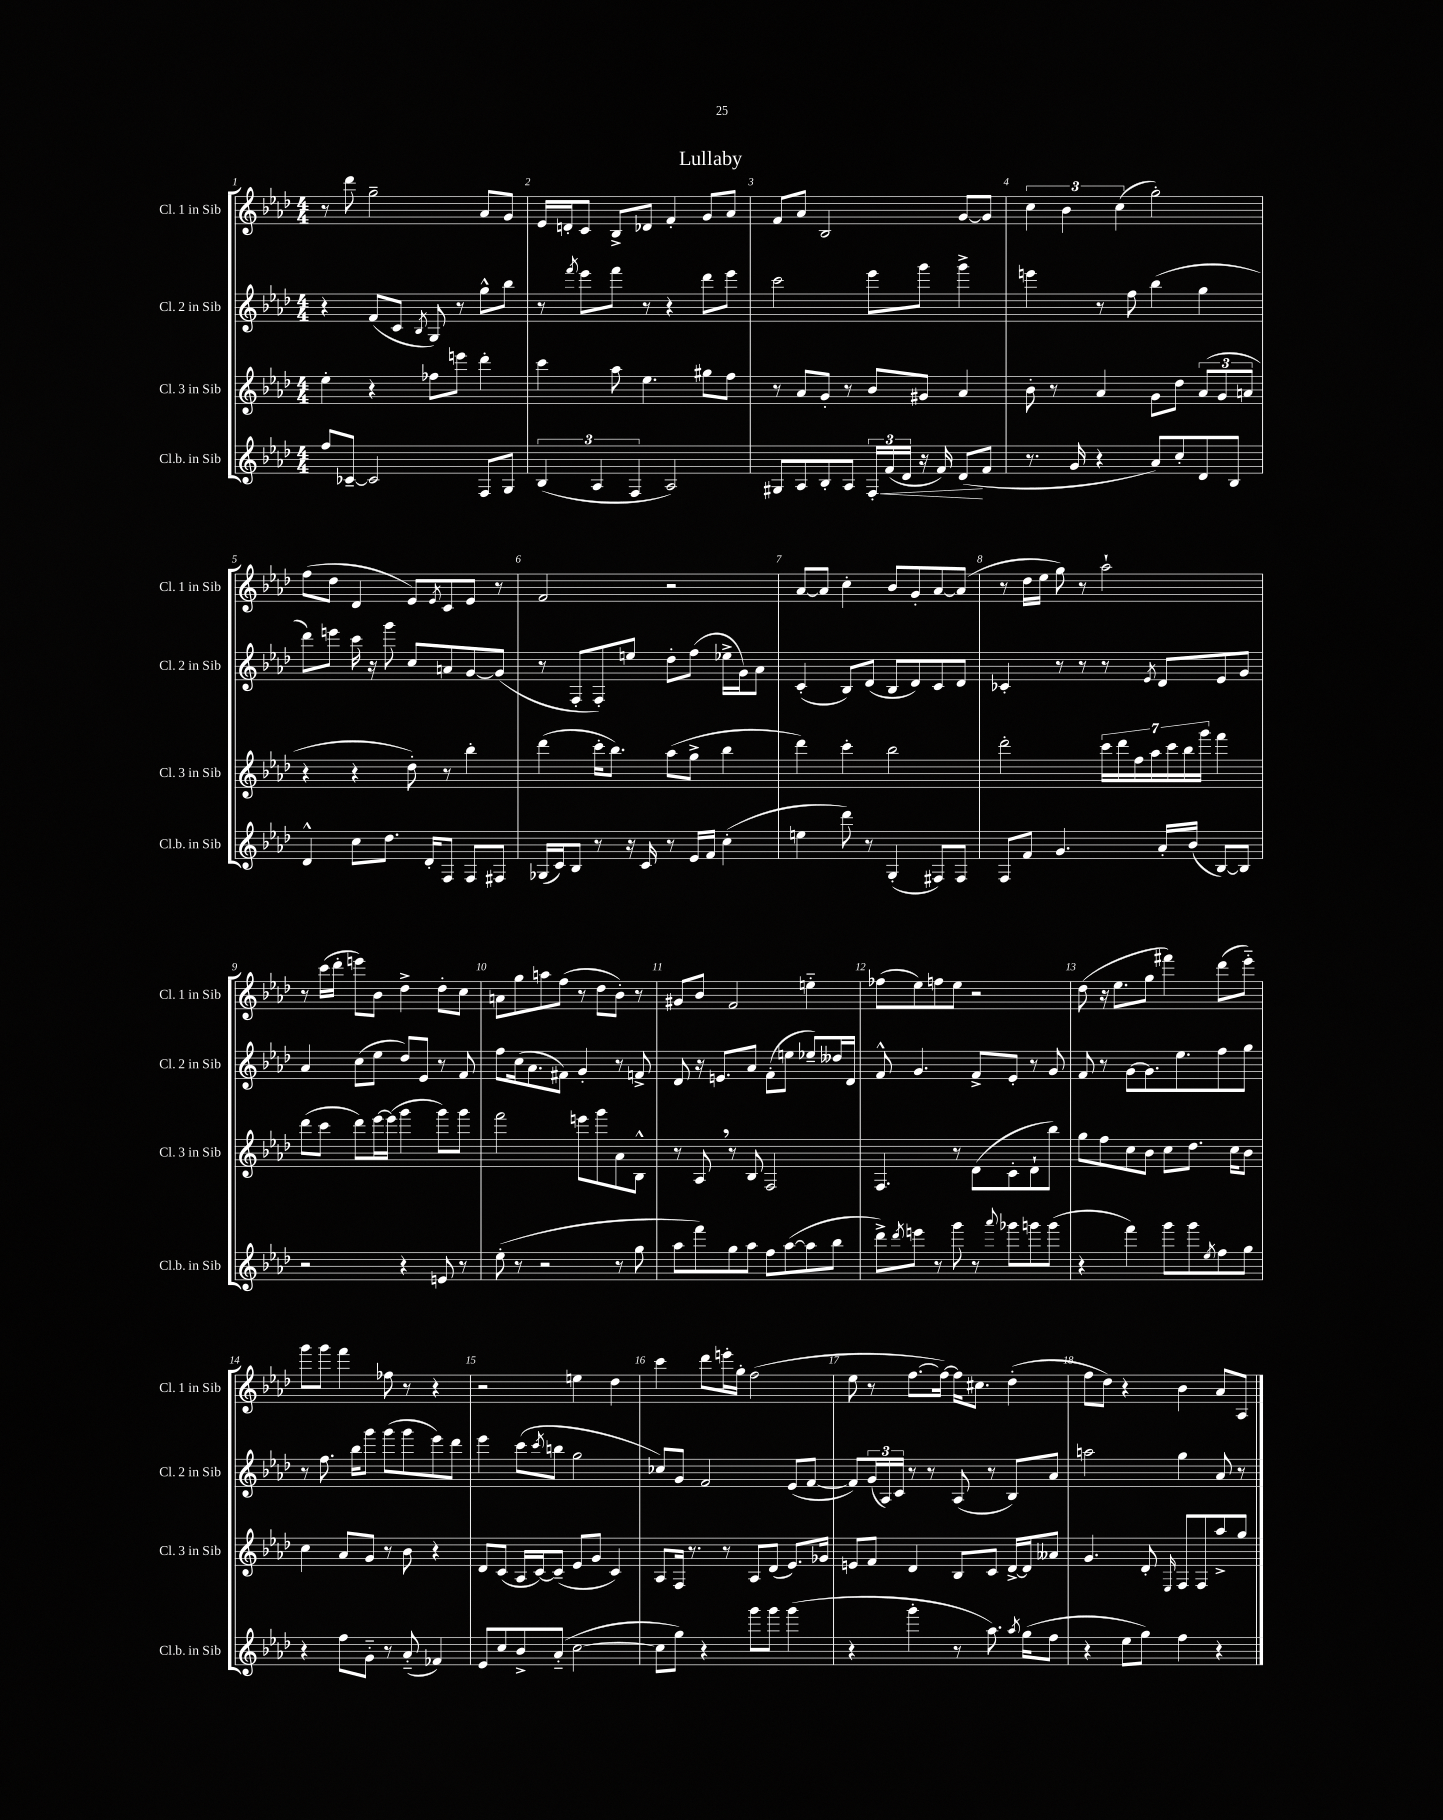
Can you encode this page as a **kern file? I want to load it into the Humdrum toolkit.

**kern	**dynam	**kern	**kern	**kern
*part4	*part4	*part3	*part2	*part1
*staff4	*staff4	*staff3	*staff2	*staff1
*I"Cl.b. in Sib	*	*I"Cl. 3 in Sib	*I"Cl. 2 in Sib	*I"Cl. 1 in Sib
*I'Cl.b. in Sib	*	*I'Cl. 3 in Sib	*I'Cl. 2 in Sib	*I'Cl. 1 in Sib
*clefG2	*	*clefG2	*clefG2	*clefG2
*k[b-e-a-d-]	*	*k[b-e-a-d-]	*k[b-e-a-d-]	*k[b-e-a-d-]
*M4/4	*	*M4/4	*M4/4	*M4/4
=1	=1	=1	=1	=1
8ff/L	.	4ee-'\	4r	8r
[8c-X~/J	.	.	.	8ddd-\
2c-/]	.	4r	(8f/L	2gg~\
.	.	.	8c/J	.
.	.	.	8qB-/	.
.	.	8ff-X\L	8G/)	.
.	.	8eeen\J	8r	.
8F/L	.	4ddd-'\	8gg^^\L	8a-/L
8G/J	.	.	8bb-\J	8g/J
=2	=2	=2	=2	=2
(6B-/	.	4ccc\	8r	16e-/LL
.	.	.	.	16dn'/J
.	.	.	8qfff/	.
.	.	.	8eee-\L	8c/J
6A-/	.	.	.	.
.	.	8aa-\	8fff\J	8B-^/L
6F/	.	.	.	.
.	.	4.ee-\	8r	8d-X/J
2A-/)	.	.	4r	4f'/
.	.	8gg#X\L	8ddd-\L	8g/L
.	.	8ff\J	8eee-\J	8a-/J
=3	=3	=3	=3	=3
8G#X/L	.	8r	2ccc\	8f/L
8A-/	.	8a-/L	.	8a-/J
8B-'/	.	8g'/J	.	2B-/
8A-/J	.	8r	.	.
24F'/LL	.	8b-/L	8eee-\L	.
!	!LO:HP:b	!	!	!
(24f/	<	.	.	.
24d-/JJ	.	.	.	.
16r	.	8g#X/J	8ggg\J	.
16f/)	.	.	.	.
(8d-/L	.	4a-/	4ggg^\	[8g/L
8f/J	[	.	.	8g/J]
=4	=4	=4	=4	=4
8.r	.	8b-'\	4eeen\	6cc\
.	.	8r	.	.
.	.	.	.	6b-\
16g/	.	.	.	.
4r	.	4a-/	8r	.
.	.	.	.	(6cc\
.	.	.	8ff\	.
8a-/L)	.	8g\L	(4bb-\	2gg'\)
8cc'/	.	8dd-\J	.	.
8d-/	.	(12a-/L	4gg\	.
.	.	12g/	.	.
8B-/J	.	.	.	.
.	.	12an/J	.	.
!!LO:LB:g=z
=5	=5	=5	=5	=5
4d-^^/	.	4r	8ddd-\L)	(8ff\L
.	.	.	8eeen\J	8dd-\J
8cc\L	.	4r	16ccc\	4d-/
.	.	.	16r	.
8.dd-\J	.	.	8ggg\	.
.	.	8dd-'\)	8cc/L	8e-/L)
16d-'/KL	.	.	.	.
.	.	.	.	8qe-/
8F/J	.	8r	8an/	8c/
8F/L	.	4bb-'\	[8g/	8e-/J
8F#X/J	.	.	(8g/J]	8r
=6	=6	=6	=6	=6
(16G-X/LL	.	(4ddd-\	8r	2f/
16c/J)	.	.	.	.
8B-/J	.	.	8F'/L	.
8r	.	16ccc'\KL	8F'/)	.
.	.	8.bb-\J)	.	.
16r	.	.	8een/J	.
16c/	.	.	.	.
8r	.	(8aa-\L	8dd-'\L	2r
16e-/LL	.	8gg^\J	(8ff\J	.
16f/JJ	.	.	.	.
(4cc'\	.	4bb-\	16ee-X^\LL	.
.	.	.	16g\J)	.
.	.	.	8a-\J	.
=7	=7	=7	=7	=7
4een\	.	4ddd-\)	(4c'/	[8a-/L
.	.	.	.	8a-/J]
8ddd-\)	.	4ccc'\	8B-/L)	4cc'\
8r	.	.	(8d-/J	.
(4G'/	.	2bb-\	8B-/L	8b-/L
.	.	.	8d-/)	8g'/
8F#X/L)	.	.	8c/	[8a-/
8F#/J	.	.	8d-/J	(8a-/J]
=8	=8	=8	=8	=8
8F/L	.	2ddd-'\	4c-X'/	8r
8f/J	.	.	.	16dd-\LL
.	.	.	.	16ee-\JJ
4.g/	.	.	8r	8gg\)
.	.	.	8r	8r
.	.	28ccc\LL	8r	2aa-`\
.	.	28ddd-\	.	.
.	.	28ff\	.	.
.	.	28aa-\	.	.
.	.	.	8qe-/	.
16a-'/LL	.	.	8d-/L	.
.	.	28ccc\	.	.
.	.	28bb-\	.	.
(16b-/JJ	.	.	.	.
.	.	28ggg\JJ	.	.
[8B-/L)	.	4fff\	8e-/	.
8B-/J]	.	.	8g/J	.
!!LO:LB:g=z
=9	=9	=9	=9	=9
2r	.	(8ddd-\L	4a-/	8r
.	.	8ccc\J	.	(16ccc\LL
.	.	.	.	16ddd-'\JJ
.	.	8ddd-\L)	(8cc\L	8eeen\L)
.	.	[16eee-\L	8ee-\J	8b-\J
.	.	(16eee-\JJ]	.	.
4r	.	4ggg\	8dd-/L)	4dd-^\
.	.	.	8e-/J	.
8en/	.	8ggg\L)	8r	8dd-'\L
8r	.	8ggg\J	8f/	8cc\J
=10	=10	=10	=10	=10
(8ee-'\	.	2fff\	8ff\L	8an\L
8r	.	.	(16cc\k	8gg\
.	.	.	8.a-\	.
2r	.	.	.	8aan\
.	.	.	8f#X\J)	(8ff\J
.	.	8eeen\L	4g'/	8r
.	.	8ggg\	.	8dd-\L
8r	.	8a-\	8r	8b-'\J)
8gg\	.	8B-^^\J	8fn^/	8r
=11	=11	=11	=11	=11
8aa-\L	.	8r	8d-/	8g#X/L
8fff\)	.	8A-,/	16r	8b-/J
.	.	.	8.en/L	.
8gg\	.	8r	.	2f/
8aa-\J	.	8B-/	8a-/J	.
8ff\L	.	2F/	(8f'\L	.
([8aa-\	.	.	8een\J	.
8aa-\]	.	.	8ee-X~/L)	4een\
8bb-\J	.	.	16dd--X/L	.
.	.	.	16d-/JJ	.
=12	=12	=12	=12	=12
8ddd-^\L)	.	4.F/	8f^^/	(8ff-X\L
8qddd-/	.	.	.	.
8eeen\J	.	.	4.g/	8ee-\)
8r	.	.	.	8ffn\
8ggg\	.	8r	.	8ee-\J
8r	.	(8d-\L	8f^/L	2r
8qqaaa-/	.	.	.	.
8ggg-X\L	.	8c'\	8e-'/J	.
8gggn\	.	8d-`\	8r	.
(8ggg\J	.	8bb-\J)	8g/	.
=13	=13	=13	=13	=13
4r	.	8gg\L	8f/	(8dd-\
.	.	8ff\	8r	16r
.	.	.	.	8.ee-\L
4fff\)	.	8cc\	[8g\L	.
.	.	8b-\J	8.g\]	8gg\J
8ggg\L	.	8cc\L	.	4fff#X\)
.	.	.	8.ee-\	.
8ggg\	.	8.dd-\J	.	.
8qee-/	.	.	.	.
8ff\	.	.	8ff\	(8ddd-\L
.	.	16cc\KL	.	.
8gg\J	.	8b-\J	8gg\J	8eee-\J)
!!LO:LB:g=z
=14	=14	=14	=14	=14
4r	.	4cc\	8r	8ggg\L
.	.	.	8.ff\	8ggg\J
8ff\L	.	8a-/L	.	4fff\
.	.	.	16bb-\KL	.
8g\J	.	8g/J	8ggg\J	.
8r	.	8r	(8ggg\L	8ff-X\
(8a-/	.	8b-\	8ggg\	8r
4f-X/)	.	4r	8eee-\)	4r
.	.	.	8ddd-\J	.
=15	=15	=15	=15	=15
8e-/L	.	8d-/L	4eee-\	2r
8cc/	.	(8c/J	.	.
8b-^/	.	16A-/LL	(8ccc\L	.
.	.	[16c/J)	.	.
.	.	.	8qccc/	.
(8a-/J	.	(8c~/J]	8bbn\J	.
[2cc\	.	8e-/L	2gg\	4een\
.	.	8g/J	.	.
.	.	4c/)	.	4dd-\
=16	=16	=16	=16	=16
8cc\L]	.	8A-/L	8cc-X/L)	4ccc\
8gg\J)	.	16F/Jk	8g/J	.
.	.	8.r	.	.
4r	.	.	2f/	8ddd-\L
.	.	8r	.	16eeen'\L
.	.	.	.	16gg'\JJ
8ggg\L	.	8A-/L	.	(2ff\
8ggg\J	.	(8d-/J	.	.
(4ggg\	.	8.e-/L)	(8e-/L	.
.	.	.	[8f/J	.
.	.	16g-X/Jk	.	.
=17	=17	=17	=17	=17
4r	.	8en/L	8f/L])	8ee-\
.	.	8f/J	(24g/L	8r
.	.	.	24A-/)	.
.	.	.	24c/JJ	.
4ggg'\	.	4d-/	8r	[8.ff\L
.	.	.	8r	.
.	.	.	.	16ff\Jk_)
8r	.	8B-/L	(8A-/	16ff\KL]
.	.	.	.	8.cc#X\J
8.aa-\)	.	8c/J	8r	.
.	.	[16d-^/LL	8B-/L)	(4dd-'\
8qaa-/	.	.	.	.
(16gg\KL	.	16d-/J]	.	.
8ff\J	.	8a--X/J	8a-/J	.
=18	=18	=18	=18	=18
4r	.	4.g/	2aan\	8ff\L
.	.	.	.	8dd-\J)
8ee-\L	.	.	.	4r
8gg\J)	.	8d-'/	.	.
.	.	16qqE-/	.	.
4ff\	.	8F/L	4gg\	4b-\
.	.	8F/	.	.
4r	.	8aa-^/	8a-/	8a-/L
.	.	8gg/J	8r	8A-/J
==	==	==	==	==
*-	*-	*-	*-	*-
